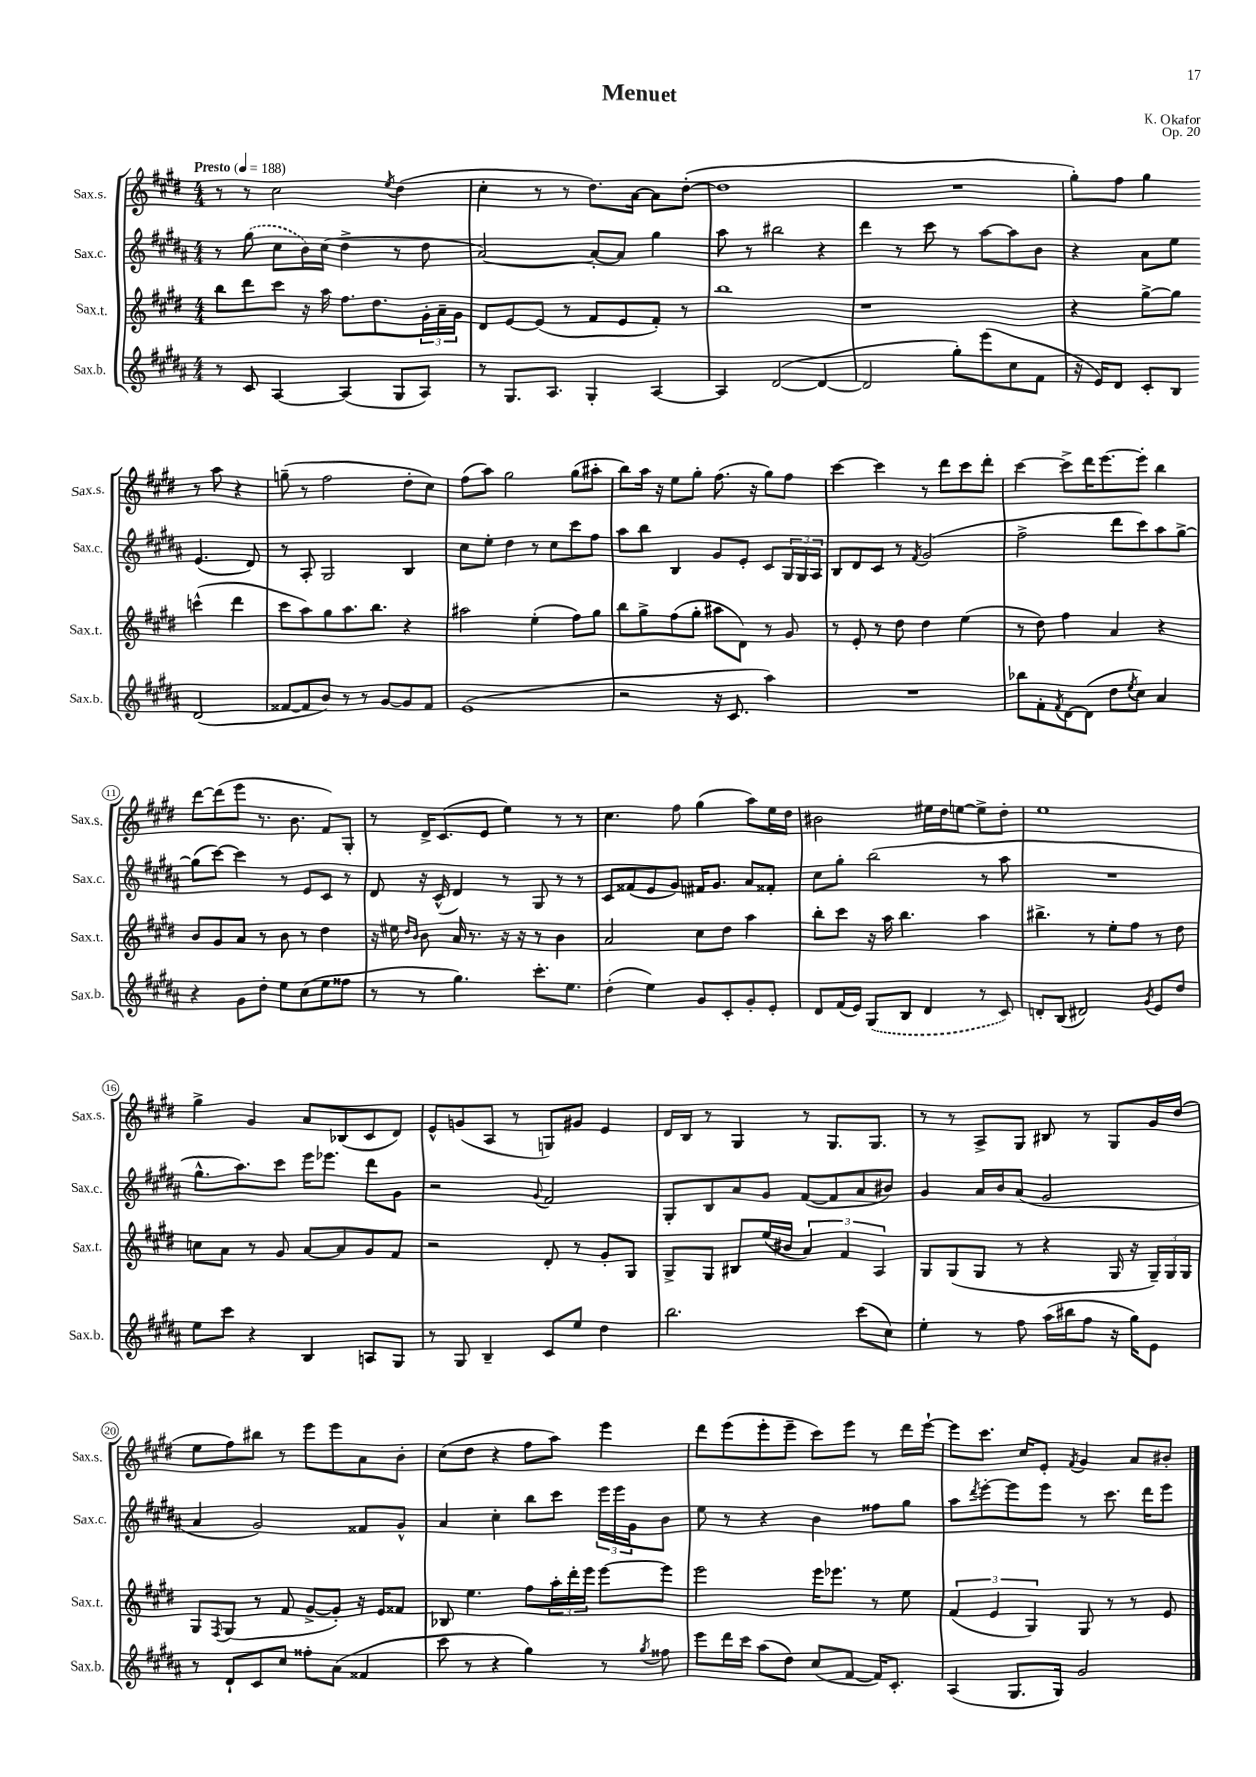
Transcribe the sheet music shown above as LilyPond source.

\header { title = "Menuet" composer = "K. Okafor" opus = "Op. 20" }
<<
\new StaffGroup <<
\new Staff = "s0" \with { instrumentName = "Sax.s." shortInstrumentName = "Sax.s." } {
    \clef treble \key e \major \numericTimeSignature \time 4/4 \tempo "Presto" 4 = 188
    r8 r8 cis''2 \acciaccatura { e''8 } dis''4( |
    cis''4-. r8 r8 dis''8.) a'16~ a'8 dis''8~-.( |
    dis''1 |
    R1 |
    gis''8-.) fis''8 gis''4 r8 a''8 r4 |
    g''8--( r8 fis''2 dis''8-. cis''8) |
    fis''8( a''8) gis''2 gis''8( ais''8-. |
    b''8) a''16 r16 e''8 gis''8-. fis''8.( r16 gis''8) fis''8 |
    cis'''4~ cis'''4 r8 dis'''8 cis'''8 dis'''8-. |
    cis'''4~ cis'''8-> dis'''16 e'''8.~ e'''8-. b''4 |
    dis'''8~ dis'''8( e'''8 r8. b'8. fis'8) gis8-. |
    r8 dis'16-> cis'8.( e'8 e''4) r8 r8 |
    cis''4. fis''8 gis''4( a''8) e''16 dis''16 |
    bis'2 eis''16 dis''16 e''8~ e''8-> dis''8-. |
    e''1 |
    gis''4-> gis'4 a'8 bes8( cis'8 dis'8) |
    e'8-^ g'8( a8 r8 g8) gis'8 e'4 |
    dis'16 b16 r8 gis4 r8 gis8. gis8. |
    r8 r8 a8-> gis8 bis8 r8 gis8 gis'16 dis''16( |
    e''8 fis''8) bis''8 r8 e'''8 e'''8 a'8 b'8-. |
    cis''8( dis''8 r4 fis''8 a''8) e'''4 |
    dis'''8 e'''8( e'''8-. e'''8-- cis'''8) e'''8 r8 dis'''16 e'''16~-! |
    e'''8 cis'''8. cis''16 e'8-. \acciaccatura { fis'8 } gis'4 a'8 bis'8-. \bar "|." |
}
\new Staff = "s1" \with { instrumentName = "Sax.c." shortInstrumentName = "Sax.c." } {
    \clef treble \key b \major \numericTimeSignature \time 4/4
    r8 \once \slurDashed gis''8( cis''8 b'16) cis''16( dis''4-> r8 dis''8 |
    ais'2~) ais'8~-. ais'8 gis''4 |
    ais''8 r8 bis''2 r4 |
    dis'''4 r8 cis'''8 r8 ais''8~ ais''8 b'8 |
    r4 ais'8 e''8 e'4.( dis'8) |
    r8 ais8-. gis2 b4 |
    cis''8 e''8-. dis''4 r8 cis''8 cis'''8 fis''8 |
    ais''8 b''8 b4 gis'8 e'8-. cis'8 \tuplet 3/2 { gis16 gis16 ais16 } |
    b8 dis'8 cis'8 r8 \acciaccatura { fis'8 } gis'2( |
    fis''2-> dis'''8 cis'''8) ais''8 gis''8~-> |
    gis''8( cis'''8~) cis'''4 r8 e'8 cis'8 r8 |
    dis'8 r16 cis'16-^( dis'4) r8 gis8 r8 r8 |
    cis'8 fisis'8( e'8 gis'8) fis'16 gis'8. ais'8 fisis'8-. |
    cis''8 gis''8-. b''2( r8 ais''8 |
    R1 |
    gis''8.-^ ais''8.) cis'''8 e'''16 ees'''8. dis'''8 gis'8 |
    r2 \appoggiatura { gis'8 } fis'2 |
    gis8-. b8 ais'8 gis'8 fis'8~( fis'8 ais'8 bis'8) |
    gis'4 ais'16 b'16 ais'8( gis'2 |
    ais'4 gis'2) fisis'8 gis'8-^ |
    ais'4 cis''4-. b''8 cis'''8 \tuplet 3/2 { e'''16 e'''16 gis'16 } b'8 |
    e''8 r8 r4 b'4 fisis''8 gis''8 |
    ais''8 \acciaccatura { dis'''8 } e'''8~-. e'''8 e'''8 r8 cis'''8. dis'''16 e'''8 \bar "|." |
}
\new Staff = "s2" \with { instrumentName = "Sax.t." shortInstrumentName = "Sax.t." } {
    \clef treble \key e \major \numericTimeSignature \time 4/4
    b''8 dis'''8 cis'''8 r16 a''16 fis''8. dis''8. \tuplet 3/2 { gis'16-. a'16-- gis'16 } |
    dis'8 e'8~ e'8( r8 fis'8 e'8 fis'8-.) r8 |
    b''1 |
    r1 |
    r4 gis''8~-> gis''8 c'''4-^( dis'''4 |
    cis'''8 a''8) gis''8 a''8. b''8. r4 |
    ais''2 e''4-.( fis''8) gis''8 |
    b''8 gis''8-> fis''8( gis''8-. ais''8 dis'8) r8 gis'8 |
    r8 e'8-. r8 dis''8 dis''4 e''4( |
    r8 dis''8) fis''4 a'4 r4 |
    b'8 gis'8 a'8 r8 b'8 r8 dis''4 |
    r16 eis''16 \grace { dis''16 b'16 } b'8 a'16 r8. r16 r16 r8 b'4 |
    a'2 cis''8 dis''8 a''4 |
    b''8-. cis'''8 r16 a''16 b''4. a''4 |
    bis''4.-> r8 e''8-. fis''8 r8 dis''8 |
    c''8 a'8 r8 gis'8 a'8~ a'8 gis'8 fis'8 |
    r2 dis'8-. r8 gis'8-. gis8 |
    gis8-> gis8 bis8 e''16( bis'16 \tuplet 3/2 { a'4) fis'4 a4 } |
    gis8 gis8( gis8 r8 r4 gis16 r16 \tuplet 3/2 { gis16--) gis16 gis16 } |
    gis8 \acciaccatura { fis8 } gis8( r8 fis'8 gis'8~-> gis'8-.) r16 e'16 fisis'8 |
    bes8 e''4. fis''8 \tuplet 3/2 { a''16-. dis'''16-. e'''16 } e'''8~ e'''8 |
    e'''2 e'''16 ees'''8. r8 e''8 |
    \tuplet 3/2 { fis'4( e'4 gis4) } gis8 r8 r8 e'8 \bar "|." |
}
\new Staff = "s3" \with { instrumentName = "Sax.b." shortInstrumentName = "Sax.b." } {
    \clef treble \key b \major \numericTimeSignature \time 4/4
    r8 cis'8 ais4~ ais4( gis8 ais8) |
    r8 gis8. ais8. gis4-. ais4~ |
    ais4 dis'2~( dis'4~ |
    dis'2 gis''8-.) e'''8( cis''8 fis'8 |
    r16 e'16) dis'8 cis'8-. b8 dis'2( |
    fisis'8~ fisis'8 b'8) r8 r8 gis'8~ gis'8 fisis'8 |
    e'1( |
    r2 r16 cis'8. ais''4) |
    R1 |
    bes''8 fis'8-. \acciaccatura { fis'8 } dis'8~ dis'8( dis''8 \acciaccatura { e''8 } cis''8) ais'4 |
    r4 gis'8 dis''8-. e''8 cis''8( e''8 fisis''8 |
    r8 r8 gis''4.) cis'''8.-. e''8. |
    dis''4-.( e''4) gis'8 cis'8-. gis'8-. e'8-. |
    dis'8 fis'16( e'16) \once \slurDashed gis8( b8 dis'4 r8 cis'8) |
    d'8-. b8( dis'2) \acciaccatura { gis'8 } e'8 dis''8 |
    e''8 cis'''8 r4 b4 a8 gis8 |
    r8 gis8 b4-- cis'8 e''8 dis''4 |
    b''2. cis'''8( cis''8) |
    e''4-. r8 fis''8 ais''16( bis''16 fis''8 r16 gis''16) e'8 |
    r8 dis'8-! cis'8 cis''8 fisis''8-. ais'8( fisis'4 |
    cis'''8 r8 r4 gis''4) r8 \acciaccatura { gis''8 } fisis''8 |
    e'''8 dis'''16 cis'''16 ais''8( dis''8) cis''8( fis'8~ fis'16) cis'8.-. |
    ais4( gis8. gis16) gis'2 \bar "|." |
}
>>
>>
\layout { \context { \Score \override BarNumber.stencil = #(make-stencil-circler 0.1 0.3 ly:text-interface::print) } }
